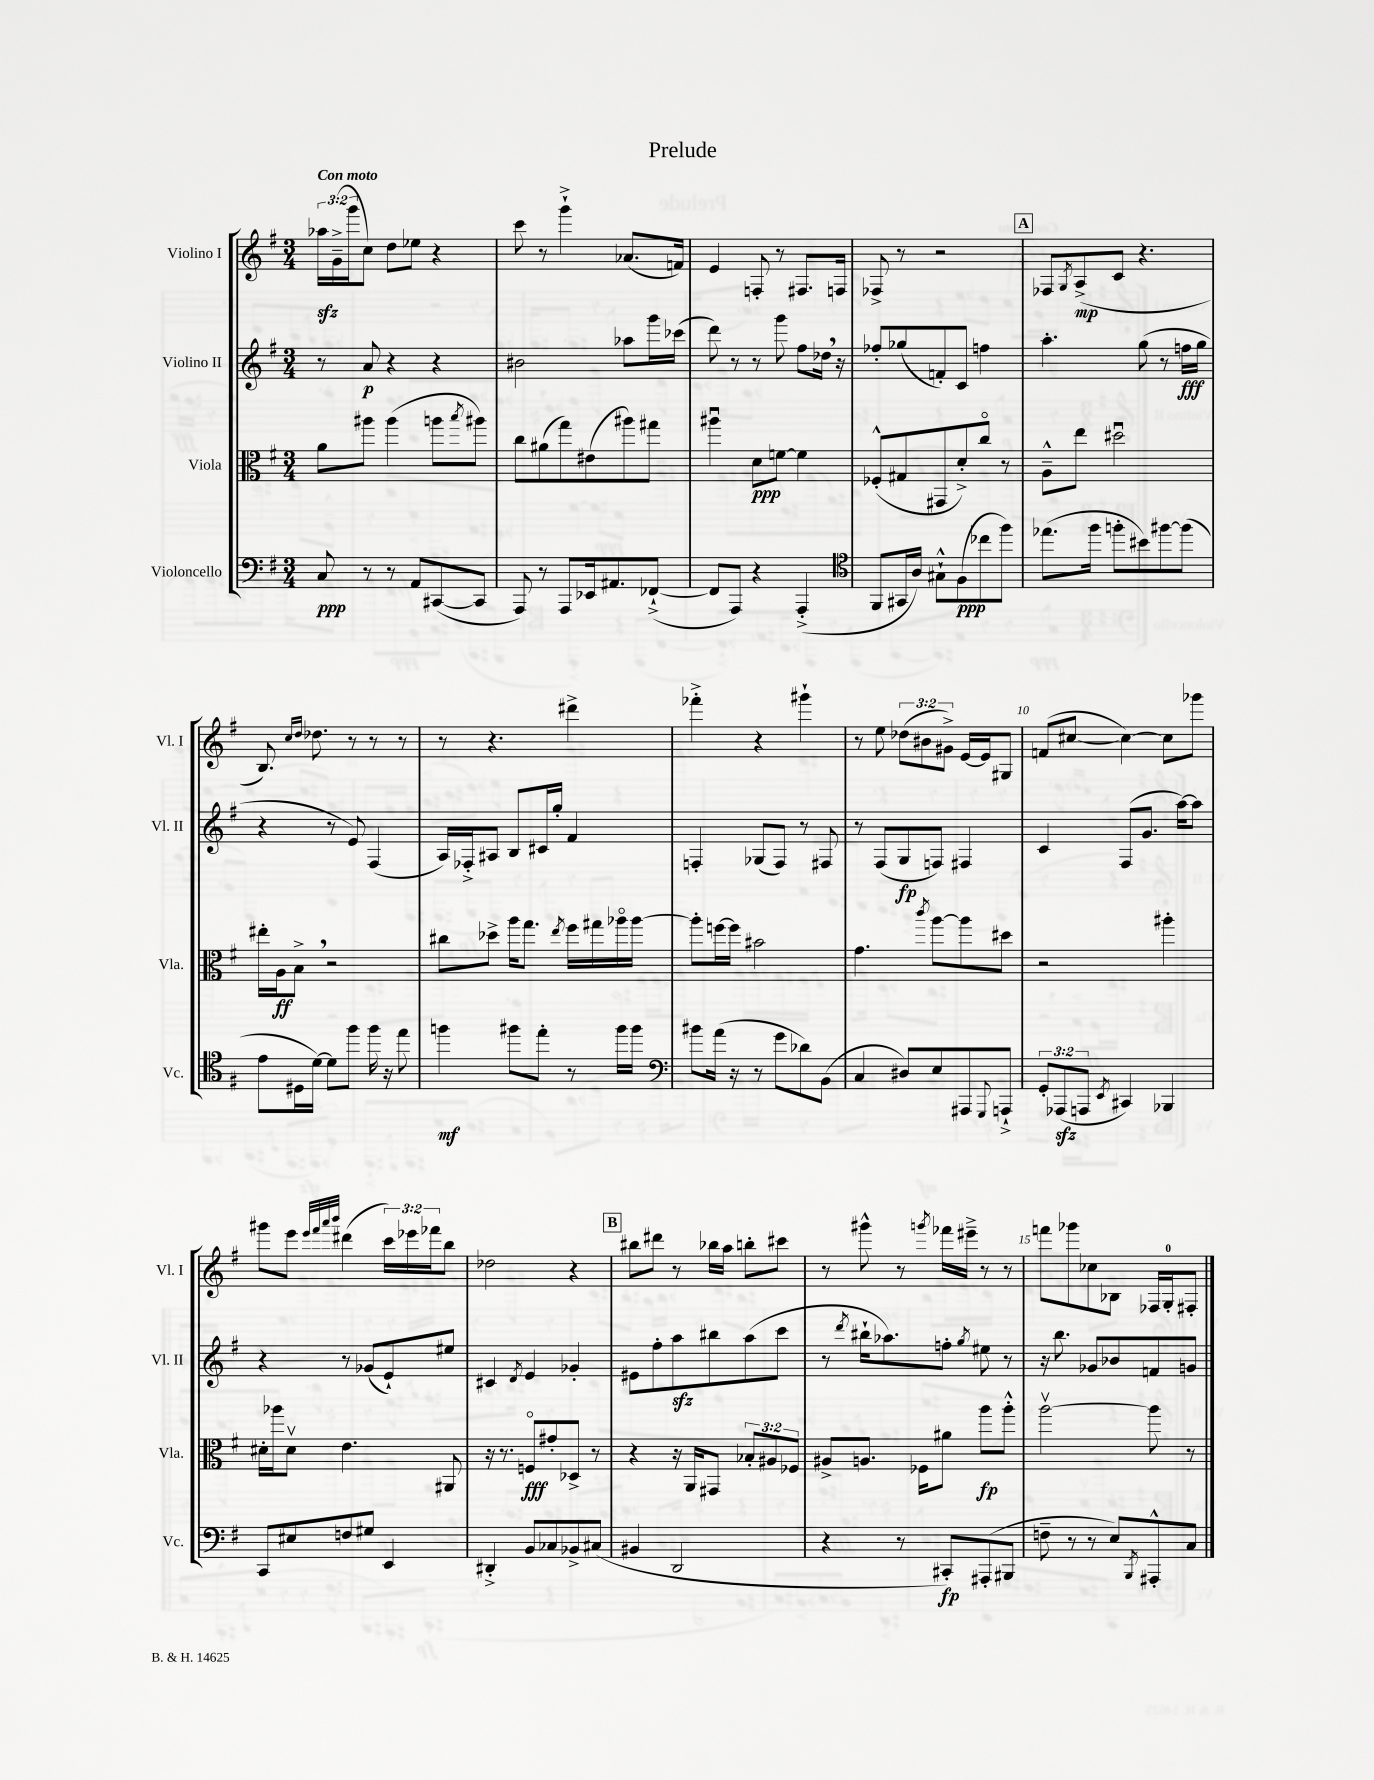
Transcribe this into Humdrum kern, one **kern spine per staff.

**kern	**kern	**kern	**kern
*staff4	*staff3	*staff2	*staff1
*clefF4	*clefC3	*clefG2	*clefG2
*k[f#]	*k[f#]	*k[f#]	*k[f#]
*M3/4	*M3/4	*M3/4	*M3/4
8C	8a	8r	24aa-
.	.	.	(24g~^
.	.	.	24ggg
8r	8aa#	8a	8cc)
8r	(4aa#	4r	8dd
8AA	.	.	8ee-
([8CC#	8aa	4r	4r
.	8qbb	.	.
8CC#]	8aa#)	.	.
=	=	=	=
8AAA)	8cc	2b#	8ccc
8r	(8a#	.	8r
8AAA	8gg)	.	4ggg`^
16EE-	(8e#	.	.
8.AA#	.	.	.
.	8aa#)	8aa-	(8.a-
([8FF-`^	8gg#	16ggg	.
.	.	(16ccc-	16f)
=	=	=	=
8FF-]	4aa#u	8ddd)	4e
8AAA)	.	8r	.
4r	8d	8r	8F'
.	[8f	8ggg	8r
(4AAA'^	4f]	8ff#	8.F#
.	.	16dd-	.
.	.	16r	16F
=	=	=	=
*clefC4	*	*	*
8FF#	(8F-'^^	8ff-'	8F-^
16GG#	8G#	(8gg-	8r
16A)	.	.	.
8G#`^^	8GG#	8f')	2r
(8F#	8d'^)	8c	.
8cc-	8cco	4ff	.
8ff#)	8r	.	.
=	=	=	=
(8.ee-	8A~^^	4.aa'	8F-
.	.	.	8qG
.	8ee	.	(8A^
16ff#	.	.	.
8ff'	2dd#u	.	8c
8b#)	.	(8gg	4.r
[8ff#	.	8r	.
(8ff#]	.	16ff	.
.	.	16gg	.
=	=	=	=
8e	16ee#'	4r	8.B)
.	16A	.	.
16D#	8B^	.	.
.	.	.	16qqcc
.	.	.	16qqdd
[16d)	.	.	8.dd-
8d]	2r	8r	.
8ff#	.	8e)	8r
16ff#	.	(4F#	8r
16r	.	.	.
8ee	.	.	8r
=	=	=	=
4ff	8cc#	16A)	8r
.	.	16F-'^	.
.	8dd-^	8A#	4.r
8ff#	16aa	8B	.
.	8.gg	.	.
8ee'	.	16c#	.
.	.	16gg'	.
.	8qee	.	.
8r	16ff#	4f#	4ddd#^
.	16gg#	.	.
16ff#	16aa-o	.	.
16ff#	[16aa-	.	.
=	=	=	=
*clefF4	*	*	*
8b#	8aa-']	4F'	4fff-'^
(16a	[16ff	.	.
16r	16ff]	.	.
8r	2b#	(8G-	4r
8g	.	8F)	.
8d-)	.	8r	4ggg#`
(8BB	.	8F#	.
=	=	=	=
4C	4.g	8r	8r
.	.	(8F#	8ee
8D#)	.	8G	(12dd-
.	.	.	12b#
.	8qccc	.	.
8E	[8aa	8F)	.
.	.	.	12g#^)
8AAA#	8aa]	4F#	[16e
.	.	.	16e]
8qqGGG	.	.	.
8AAA`^	8dd#	.	8G#
=	=	=	=
12GG'	2r	4c	(8f
(12AAA-	.	.	.
.	.	.	[8cc#
12AAA	.	.	.
8qEE	.	.	.
4CC#)	.	(8F#	4cc#_)
.	.	8.g	.
4BBB-	4aa#'	.	8cc#]
.	.	[16aa)	.
.	.	8aa]	8ggg-
=	=	=	=
8CC	16d#'	4r	8ggg#
.	16aa-	.	.
8E#	8d#v	.	8eee
.	.	.	32qqeee
.	.	.	32qqfff#
.	.	.	32qqaaa
.	.	.	32qqbbb
8F	4.e	8r	(4ddd#
8G#	.	(8g-	.
4EE	.	8e`)	24ccc)
.	.	.	24eee-
.	.	.	24fff-
.	8AA#	8ee#	8bb
=	=	=	=
4DD#'^	16r	4c#	2dd-
.	8.r	.	.
.	.	8qd	.
8BB	8Fo	4e	.
8C-	8g#'	.	.
8BB-^	8D-^	4g-'	4r
(8C#	8r	.	.
=	=	=	=
4BB#	4r	8e#	8bb#
.	.	8ff#'	8ddd#
2DD	16r	8aa	8r
.	16AA	.	.
.	8GG#	8bb#	16bb-
.	.	.	16aa
.	12B-'	(8aa	8bb'
.	12A#	.	.
.	.	8ccc	8ccc#
.	12F-	.	.
=	=	=	=
4r	8A#^	8r	8r
.	.	8qddd	.
.	8.A	16bb#`	8ggg#^^
.	.	8.aa-)	.
8r	.	.	8r
.	16F-	.	.
.	.	.	8qggg
8CC#')	8a#	8ff'	16fff-
.	.	.	16eee#~^
.	.	8qgg	.
(8AAA#'	8aa	8ee#	8r
8BBB#	8aa'^^	8r	8r
=	=	=	=
8F~	[2aav	16r	8fff
.	.	8.bb	.
8r	.	.	8ggg-
8r	.	8g-	8cc-
8E)	.	8b-	8B-
8qBBB	.	.	.
8AAA#'^^	8aa]	8f	16F-
.	.	.	16G'
8C	8r	8g	8F#'
==	==	==	==
*-	*-	*-	*-
